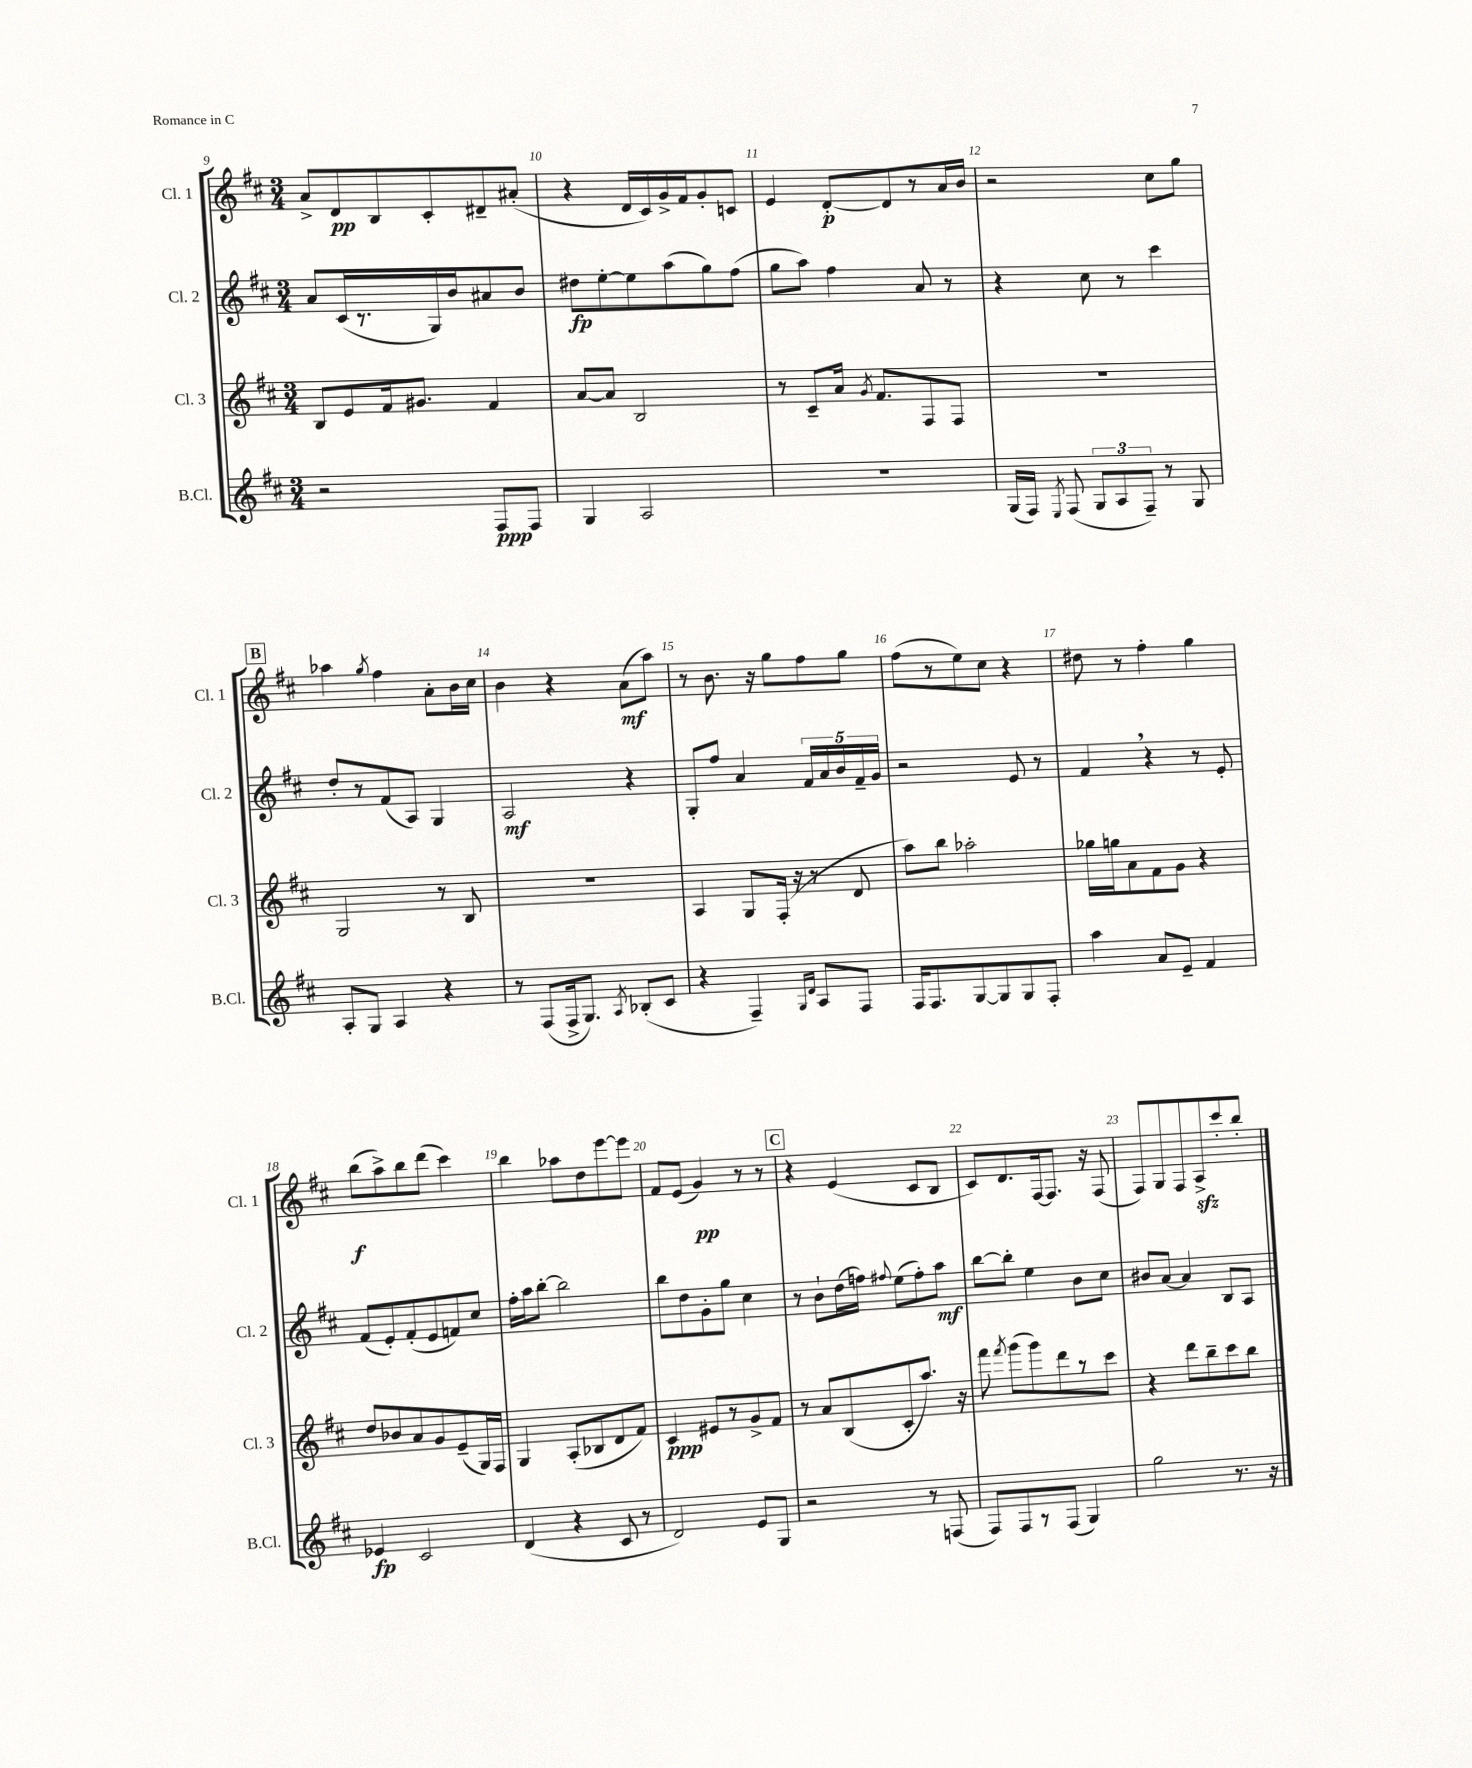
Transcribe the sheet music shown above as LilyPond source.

<<
\new StaffGroup <<
\new Staff = "s0" \with { instrumentName = "Cl. 1" shortInstrumentName = "Cl. 1" } {
    \clef treble \key d \major \numericTimeSignature \time 3/4
    \autoBeamOff a'8[-> d'8\pp b8 cis'8-. dis'8-- ais'8]-.( |
    r4 d'16[ cis'16) g'16-> fis'16 g'8-. c'8] |
    e'4 d'8[~-.\p d'8 r8 a'16 b'16] |
    r2 cis''8[ g''8] |
    \mark \markup { \box "B" } aes''4 \acciaccatura { g''8 } fis''4 a'8[-. b'16 cis''16] |
    b'4 r4 a'8[\mf( a''8]) |
    r8 b'8. r16 g''8[ fis''8 g''8] |
    fis''8[( r8 e''8) cis''8] r4 |
    dis''8 r8 fis''4-. g''4 |
    b''8[\f( a''8->) b''8 d'''8]( cis'''4) |
    b''4 aes''8[ d''8 e'''8~ e'''8] |
    fis'8[ e'8]( g'4\pp) r8 r8 |
    \mark \markup { \box "C" } r4 e'4( cis'8[ b8] |
    cis'8[) d'8. fis16~ fis8.] r16 fis8( |
    fis8[) g8 fis8 a8->\sfz cis'''8-. b''8]-. \bar "|." |
}
\new Staff = "s1" \with { instrumentName = "Cl. 2" shortInstrumentName = "Cl. 2" } {
    \clef treble \key d \major \numericTimeSignature \time 3/4
    \autoBeamOff a'8[ cis'16( r8. g16) b'16 ais'8 b'8] |
    dis''8[\fp e''8~-. e''8 a''8( g''8) fis''8]( |
    g''8[ a''8]) fis''4 a'8 r8 |
    r4 cis''8 r8 cis'''4 |
    \mark \markup { \box "B" } d''8[-. r8 fis'8( a8]) g4 |
    a2\mf r4 |
    g8[-. fis''8] a'4 \tuplet 5/4 { fis'16[ a'16 b'16 fis'16-- g'16] } |
    r2 e'8 r8 |
    fis'4 \breathe r4 r8 e'8-. |
    fis'8[( e'8-.) fis'8-.( e'8 f'8) cis''8] |
    fis''16[-. a''16 b''8]~-. b''2 |
    b''8[ d''8 g'8-. g''8] cis''4 |
    \mark \markup { \box "C" } r8 b'8[-! d''16( f''16]) \appoggiatura { fis''8 } e''8[( fis''8-.) a''8]\mf |
    b''8[~ b''8]-. e''4 b'8[ cis''8] |
    bis'8[ a'8]~ a'4 b8[ a8] \bar "|." |
}
\new Staff = "s2" \with { instrumentName = "Cl. 3" shortInstrumentName = "Cl. 3" } {
    \clef treble \key d \major \numericTimeSignature \time 3/4
    \autoBeamOff b8[ e'8 fis'16 gis'8.] fis'4 |
    a'8[~ a'8] b2 |
    r8 cis'8[-- a'16] \acciaccatura { g'8 } fis'8.[ fis8 fis8] |
    R2. |
    \mark \markup { \box "B" } g2 r8 b8 |
    R2. |
    a4 g8[ fis16]-.( r16 r8 d'8 |
    a''8[) b''8] aes''2-. |
    ges''16[ g''16 a'8 fis'8 g'8] r4 |
    d''8[ bes'8 a'8 g'8 e'8--( g16) fis16] |
    g4 a8[-.( bes8 d'8 fis'8]) |
    cis'4\ppp eis'8[ r8 g'8-> fis'8] |
    \mark \markup { \box "C" } r8 a'8[ b8( cis'8-. a''8.]) r16 |
    fis'''8 \acciaccatura { fis'''8 } g'''8[( g'''8) d'''8 r8 cis'''8] |
    r4 d'''8[ b''8-- cis'''8 b''8] \bar "|." |
}
\new Staff = "s3" \with { instrumentName = "B.Cl." shortInstrumentName = "B.Cl." } {
    \clef treble \key d \major \numericTimeSignature \time 3/4
    \autoBeamOff r2 fis8[\ppp fis8] |
    g4 a2 |
    r2. |
    g16[( fis16]) \acciaccatura { e8 } fis8( \tuplet 3/2 { g8[ a8 fis8]--) } r8 g8 |
    \mark \markup { \box "B" } a8[-. g8] a4 r4 |
    r8 fis8[( fis16-> g8.]) \acciaccatura { a8 } bes8[-.( cis'8] |
    r4 fis4--) \grace { g16[ d'16] } a8[ fis8] |
    fis16[ fis8. g8~ g8 g8 fis8]-. |
    a''4 a'8[ e'8]-- fis'4 |
    ees'4\fp cis'2 |
    d'4( r4 cis'8 r8 |
    d'2) e'8[ g8] |
    \mark \markup { \box "C" } r2 r8 f8( |
    fis8[) fis8 r8 fis8]( g4) |
    g''2 r8. r16 \bar "|." |
}
>>
>>
\layout { \context { \Score currentBarNumber = #9 \override BarNumber.break-visibility = ##(#f #t #t) barNumberVisibility = #all-bar-numbers-visible } }
